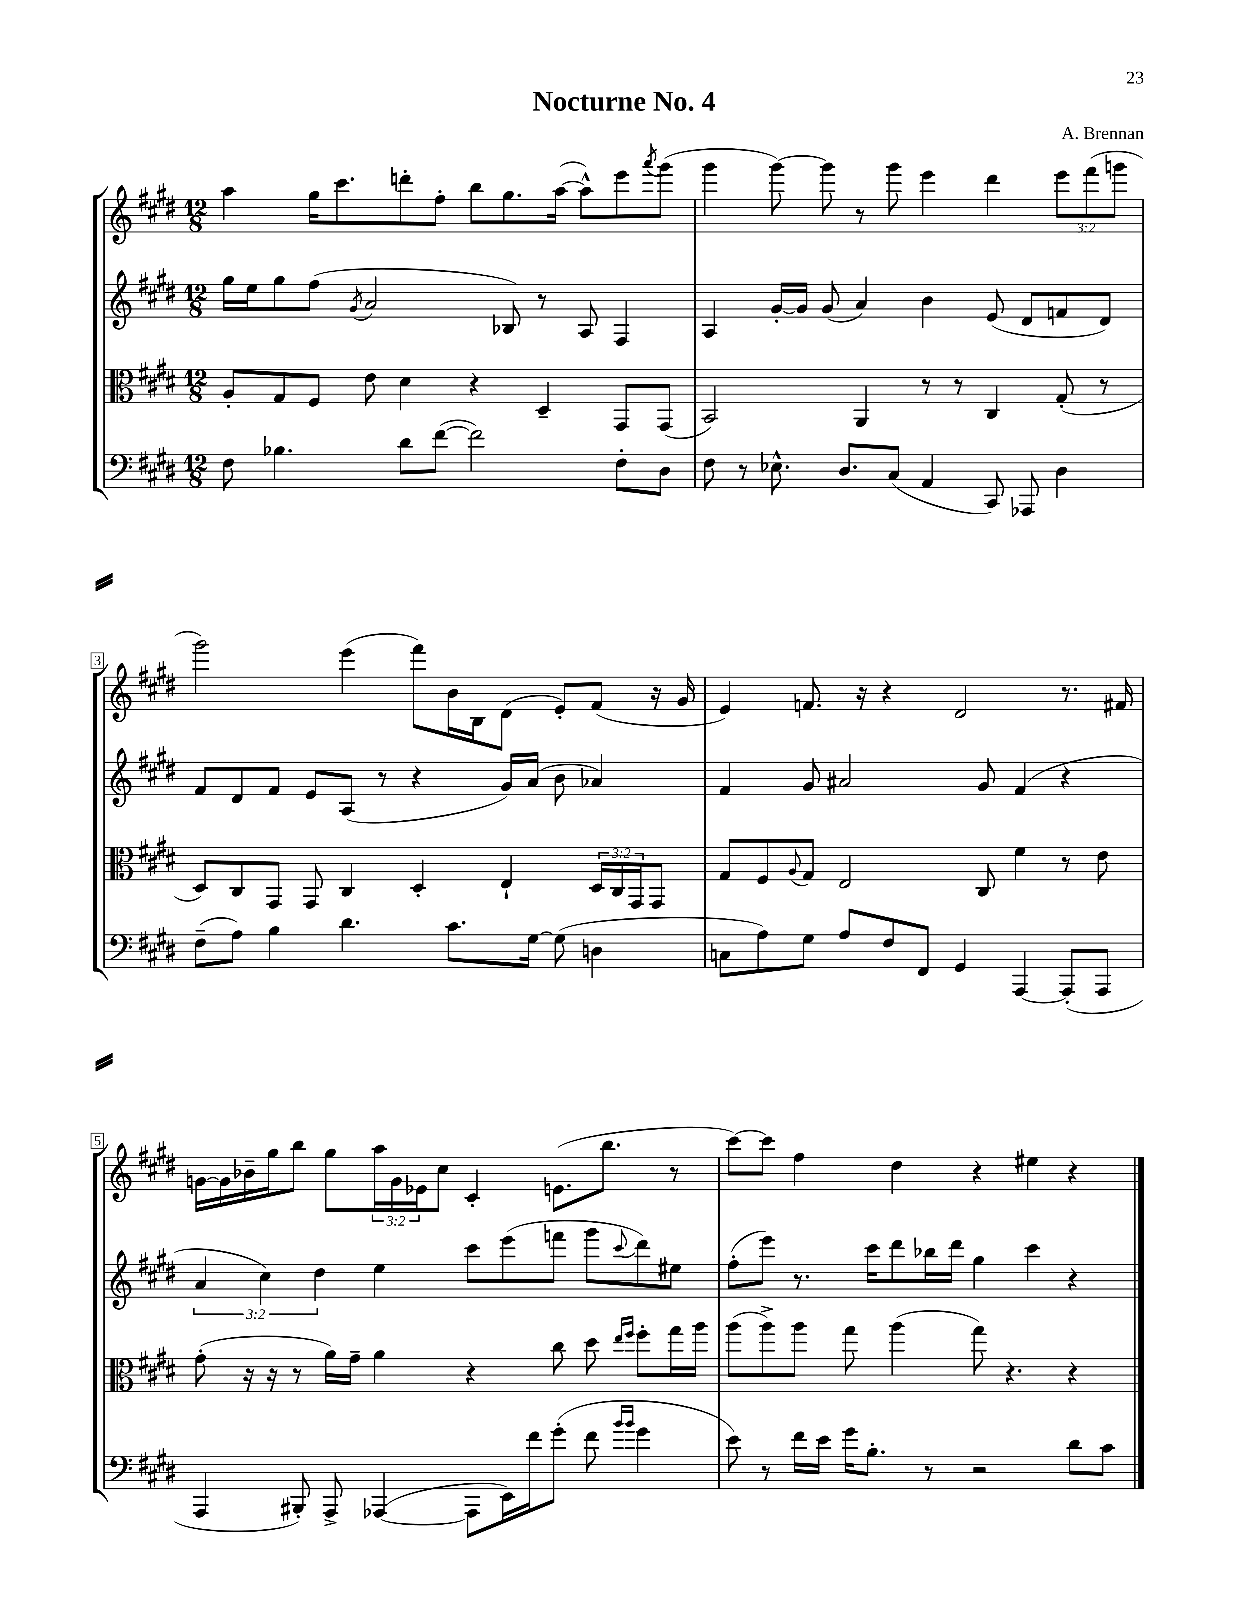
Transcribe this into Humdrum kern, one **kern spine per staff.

**kern	**kern	**kern	**kern
*staff4	*staff3	*staff2	*staff1
*clefF4	*clefC3	*clefG2	*clefG2
*k[f#c#g#d#]	*k[f#c#g#d#]	*k[f#c#g#d#]	*k[f#c#g#d#]
*M12/8	*M12/8	*M12/8	*M12/8
8F#	8A'	16gg#	4aa
.	.	16ee	.
4.B-	8G#	8gg#	.
.	8F#	(8ff#	16gg#
.	.	.	8.ccc#
.	.	8qg#	.
.	8e	2a	.
8d#	4d#	.	8ddd'
([8f#	.	.	8ff#'
2f#])	4r	.	8bb
.	.	8B-)	8.gg#
.	4D#~	8r	.
.	.	.	([16aa
.	.	8A	8aa^^])
8F#'	8GG#	4F#	8eee
.	.	.	8qaaa
8D#	(8GG#	.	(8ggg#
=	=	=	=
8F#	2BB)	4A	4ggg#
8r	.	.	.
8.E-^^	.	[16g#'	[8ggg#)
.	.	16g#]	.
.	.	(8g#	8ggg#]
8.D#	.	.	.
.	4AA	4a)	8r
(8C#	.	.	8ggg#
4AA	8r	4b	4eee
.	8r	.	.
8CC#)	4C#	(8e	4ddd#
8AAA-	.	8d#	.
4D#	(8G#'	8f	12eee
.	.	.	(12fff#
.	8r	8d#)	.
.	.	.	12ggg
=	=	=	=
(8F#~	8D#)	8f#	2ggg#)
8A)	8C#	8d#	.
4B	8GG#	8f#	.
.	8GG#	8e	.
4.d#	4C#	(8A	(4eee
.	.	8r	.
.	4D#'	4r	8fff#)
8.c#	.	.	16b
.	.	.	16B
.	4E`	16g#)	(8d#
[16G#	.	(16a	.
(8G#]	.	8b	8e')
4D	24D#	4a-)	(8f#
.	24C#	.	.
.	24GG#	.	.
.	8GG#	.	16r
.	.	.	16g#
=	=	=	=
8C	8G#	4f#	4e)
8A)	8F#	.	.
.	8qqA	.	.
8G#	8G#	8g#	8.f
8A	2E	2a#	.
.	.	.	16r
8F#	.	.	4r
8FF#	.	.	.
4GG#	.	.	2d#
.	8C#	8g#	.
[4AAA	4f#	(4f#	.
(8AAA']	8r	4r	8.r
8AAA	8e	.	.
.	.	.	16f#
=	=	=	=
4AAA	(8g#'	6a	[16g
.	.	.	16g]
.	16r	.	16b-~
.	.	6cc#)	.
.	16r	.	16gg#
8BBB#')	8r	.	8bb
.	.	6dd#	.
8AAA^	16a)	.	8gg#
.	16g#~	.	.
([4AAA-	4a	4ee	24aa
.	.	.	24g
.	.	.	24e-
.	.	.	8cc#
8AAA-]	4r	8ccc#	4c#'
16EE)	.	(8eee	.
16f#	.	.	.
(8g#'	8cc#	8fff	(8.e
8f#	8dd#	8ggg#	.
.	.	.	8.bb
16qqb	16qqee	.	.
16qqb	16qqff#	8qqccc#	.
4g#	8ff#'	8ddd#)	.
.	16gg#	8ee#	8r
.	16aa	.	.
=	=	=	=
8e)	(8aa	(8ff#'	[8ccc#)
8r	8aa^)	8eee)	8ccc#]
16f#	8aa	8.r	4ff#
16e	.	.	.
16g#	8gg#	.	.
8.B'	.	16ccc#	.
.	(4aa	8ddd#	4dd#
8r	.	16bb-	.
.	.	16ddd#	.
2r	8gg#)	4gg#	4r
.	4.r	.	.
.	.	4ccc#	4ee#
8d#	4r	4r	4r
8c#	.	.	.
==	==	==	==
*-	*-	*-	*-
